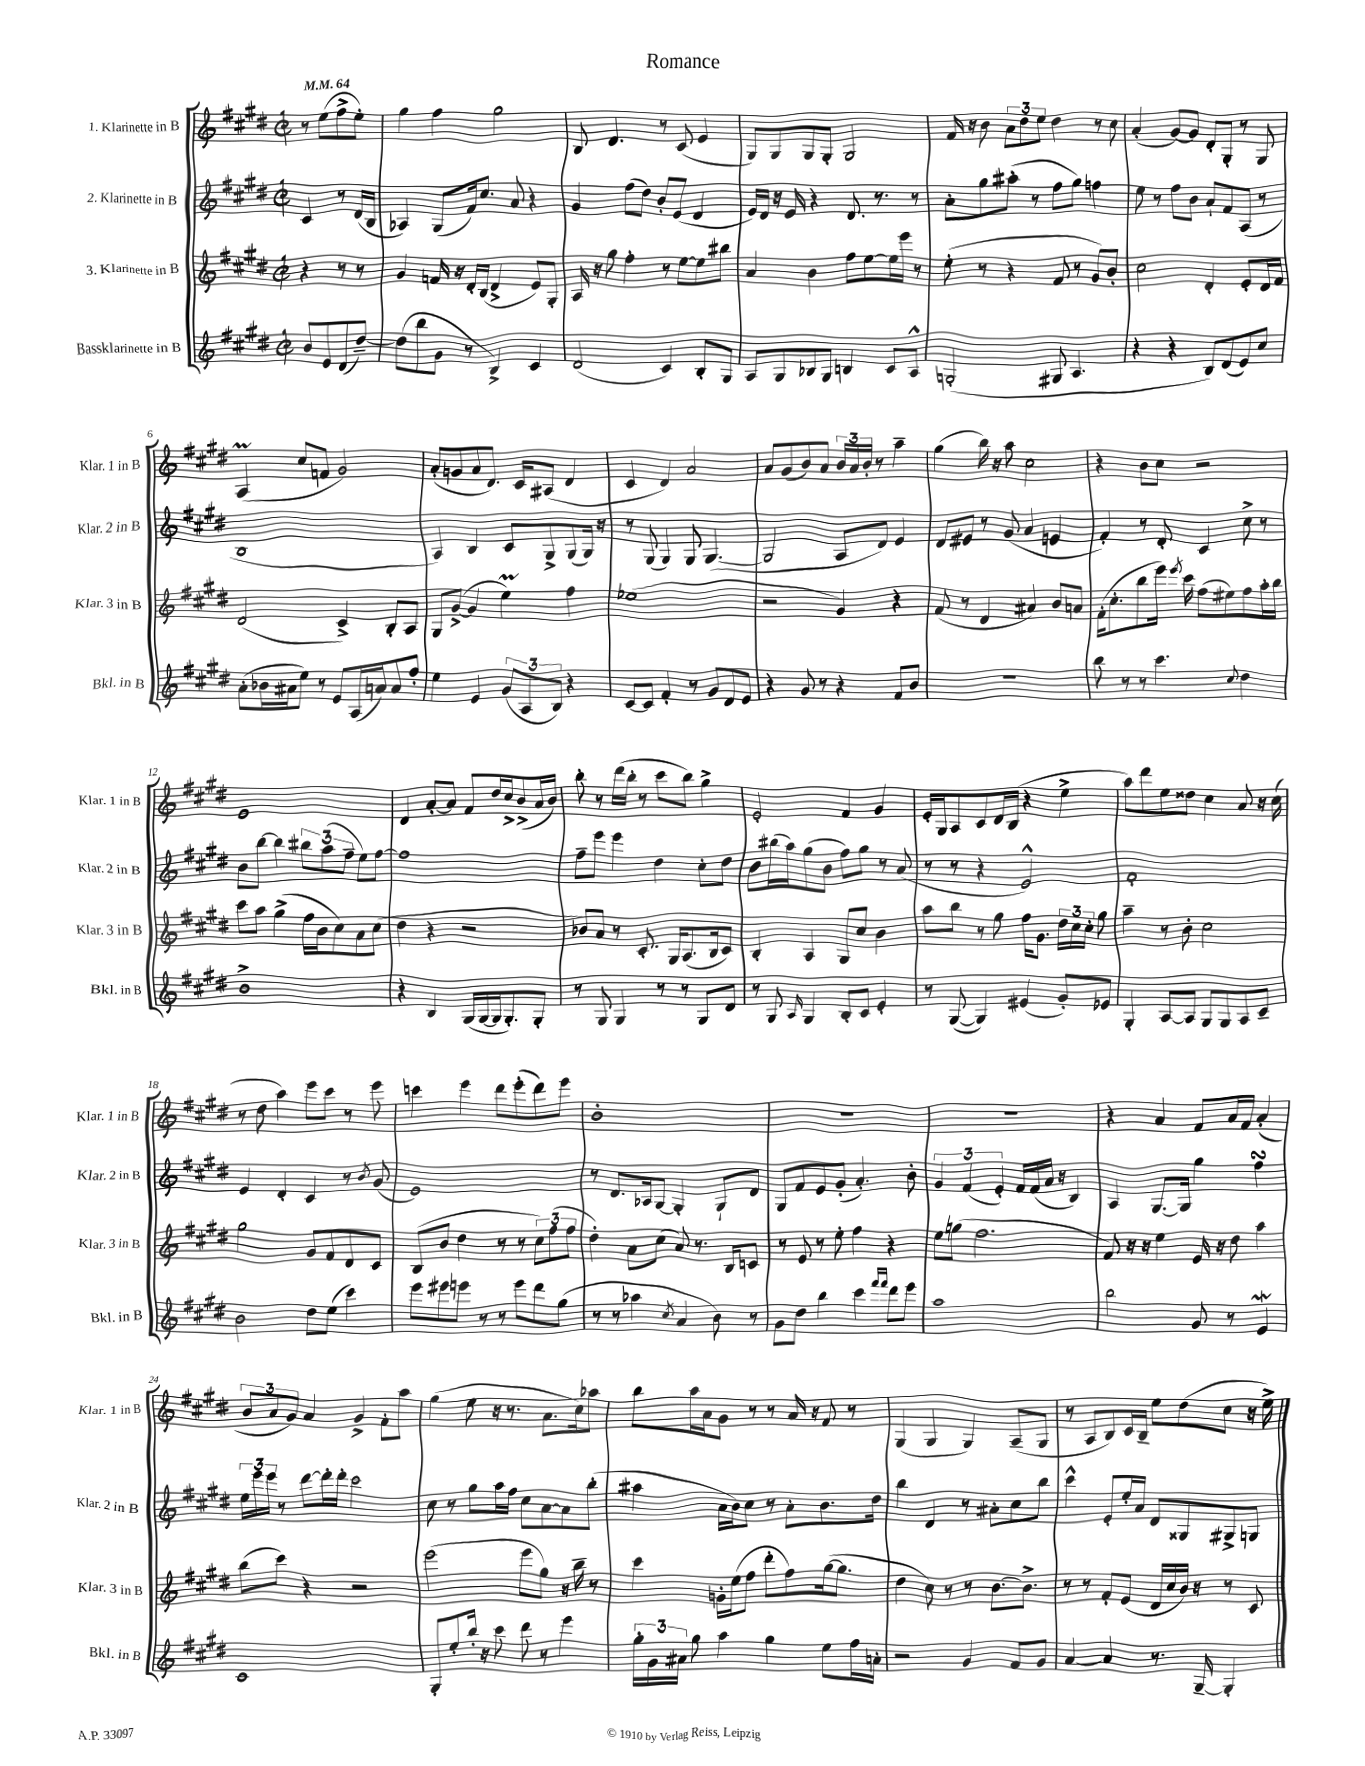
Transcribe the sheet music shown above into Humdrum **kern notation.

**kern	**kern	**kern	**kern
*part4	*part3	*part2	*part1
*staff4	*staff3	*staff2	*staff1
*I"Bassklarinette in B	*I"3. Klarinette in B	*I"2. Klarinette in B	*I"1. Klarinette in B
*I'Bkl. in B	*I'Klar. 3 in B	*I'Klar. 2 in B	*I'Klar. 1 in B
*clefG2	*clefG2	*clefG2	*clefG2
*k[f#c#g#d#]	*k[f#c#g#d#]	*k[f#c#g#d#]	*k[f#c#g#d#]
*M2/2	*M2/2	*M2/2	*M2/2
*met(c|)	*met(c|)	*met(c|)	*met(c|)
*MM64	*MM64	*MM64	*MM64
=	=	=	=
8b/L	4r	4c#/	8r
8e/	.	.	(8ee\L
(8d#/	8r	8r	8ff#^\
[8dd#~/J)	8r	(16d#/LL	8ee'\J)
.	.	16B/JJ	.
=1	=1	=1	=1
(8dd#\L]	4g#/	4A-X/)	4gg#\
8bb\	.	.	.
8g#\J	16fn/	(8G#/L	4ff#\
.	16r	.	.
8r	16d#'/LL	16f#/k)	.
.	(16B/JJ	8.cc#/J	.
4B^/)	4d#^/	.	2gg#\
.	.	8a/	.
4c#/	8e/L)	4r	.
.	8G#'/J	.	.
=2	=2	=2	=2
(2d#/	16A/	4g#/	8B/
.	16r	.	.
.	8gg#\	.	4.d#/
.	4ff#'\	(8ff#\L	.
.	.	8dd#\J)	.
4c#/)	8r	8b'/L	8r
.	[8ee\L	(8e/J	(8c#/
8B'/L	8ee\]	4d#/	4e/
8G#/J	8bb#X\J	.	.
=3	=3	=3	=3
8A/L	4a/	16e/LL)	8G#/L)
.	.	16d#/JJ	.
8G#/	.	16r	8G#/
.	.	16e/	.
8B-X/	4b\	4r	8G#/
8G#/J	.	.	8G#'/J
4Bn/	8ff#\L	8.d#/	2G#/
.	[8ee\	.	.
.	.	8.r	.
8c#/L	16ee\L]	.	.
.	16eee\JJ	.	.
8A^^/J	8r	8r	.
=4	=4	=4	=4
(2Gn'/	(8ee'\	8a'\L	16f#/
.	.	.	16r
.	8r	8gg#\	8b\
.	4r	(8aa#X'\J	12a\L
.	.	.	12dd#\
.	.	8r	.
.	.	.	12ee\J
8G#X/	8f#/	8ff#\L	4dd#\
4.A/	8r	8gg#\J)	.
.	8g#/L)	4ffn\	8r
.	8b'/J	.	8cc#\
=5	=5	=5	=5
4r	2cc#\	8ee\	(4a'/
.	.	8r	.
4r	.	8ff#\L	[8g#/L)
.	.	8b\J	8g#/J]
8B/L)	4d#'/	8a`/L	8d#'/L
(8d#/	.	8f#/	8G#'/J
8e/)	8e'/L	(8A/J	8r
8cc#/J	16d#/L	8r	8G#/
.	16f#/JJ	.	.
!!LO:LB:g=z
=6	=6	=6	=6
(8a'\L	(2d#/	1B	(4AM/
16b-X\L	.	.	.
16a#X\J	.	.	.
8ee\J)	.	.	8cc#/L
8r	.	.	8fn/J
8e/L	4c#^/)	.	2g#/)
(16A/L	.	.	.
16an/J)	.	.	.
8a/	8B'/L	.	.
8ff#'/J	8A/J	.	.
=7	=7	=7	=7
4ee\	8G#/L	4A/)	(8a'/L
.	([8g#^/J	.	8gn/
4e/	4g#/]	4B/	8a/
.	.	.	8.d#/J)
(12g#/L	4eeM\)	8c#/L	.
.	.	.	16c#/KL
12A/	.	.	.
.	.	8G#^/	(8A#X/J
12B/J)	.	.	.
4r	4ff#\	(8G#/	4d#/
.	.	16G#/Jk)	.
.	.	16r	.
=8	=8	=8	=8
[8c#/L	(1ee-X	8r	4c#/
8c#/J]	.	(8G#/	.
4f#'/	.	4G#/)	4d#/)
8r	.	8G#/	2a/
8g#/L	.	([4.G#/	.
8d#/	.	.	.
8e/J	.	.	.
=9	=9	=9	=9
4r	2r	2G#/]	8a/L
.	.	.	(8g#/
8g#/	.	.	8b/)
8r	.	.	8a/J
4r	4g#/)	8A/L	24b/LL
.	.	.	24a/
.	.	.	24b'/JJ
.	.	8d#/J)	8r
8f#/L	4r	4e/	4aa~\
8b/J	.	.	.
=10	=10	=10	=10
1r	(8f#/	8d#/L	(4gg#\
.	8r	8e#X/J	.
.	4d#/	8r	16bb\)
.	.	.	16r
.	.	(8g#/	8aa\
.	4a#X/)	4a/	2cc#\
.	8b/L	4en/	.
.	8an/J	.	.
=11	=11	=11	=11
8bb\	(16f#'\KL	4f#'/)	4r
.	8.cc#'\	.	.
8r	.	.	.
8r	8bb\	8r	8b\L
4.ccc#\	16eee\Jk)	8d#'/	8cc#\J
.	8qeee/	.	.
.	16ccc#\	.	.
.	(8ff#\L	4c#/	2r
.	8ee#X\)	.	.
8qqcc#/	.	.	.
4dd#\	8ff#\	8cc#^\	.
.	16aa'\L	8r	.
.	16bb\JJ	.	.
!!LO:LB:g=z
=12	=12	=12	=12
1b^	8ccc#\L	8b\L	1e
.	8aa\J	[8bb\J	.
.	(4gg#^\	4bb\]	.
.	16ff#\LL	12bb#X\L	.
.	16b\J	.	.
.	.	(12aa\	.
.	8cc#\)	.	.
.	.	12ff#~\J	.
.	8a\	8ee\L)	.
.	(8cc#\J	[8ff#\J	.
=13	=13	=13	=13
4r	4dd#\	1ff#]	4d#/
4B/	4r	.	[8a'/L
.	.	.	8a/J]
(16G#/LL	2r	.	8f#/L
[16G#/	.	.	.
16G#/J]	.	.	16dd#/L
8.G#'/)	.	.	16cc#^/J
.	.	.	(8b^/
8G#'/J	.	.	16a/L
.	.	.	16b/JJ)
=14	=14	=14	=14
8r	8b-X/L)	8ff#~\L	8bb'\
8G#/	8a/J	8eee\J	8r
4G#/	8r	4eee\	(16ddd#\LL
.	.	.	16bb'\JJ
.	8.c#'/	.	8r
8r	.	4dd#\	8ccc#\L
.	16G#/KL	.	.
8r	(8.A/	.	8bb\J)
8G#/L	.	8cc#'\L	4gg#^\
.	16B/k	.	.
8d#/J	8c#/J)	8dd#\J	.
=15	=15	=15	=15
8r	4B'/	8b\L	2e'/
8G#/	.	(16bb#X\L	.
.	.	16aa\J)	.
16qqA/	.	.	.
4G#/	4A/	(8gg#\	.
.	.	8b\J	.
8B'/L	8G#/L	8ff#\L)	4f#/
8c#/J	8cc#/J	8gg#\J	.
4e'/	4b\	8r	4g#/
.	.	(8a/	.
=16	=16	=16	=16
8r	8aa\L	8r	16e'/LL
.	.	.	16G#/J
([8G#/	8bb\J	8r	8A/
4G#/])	8r	4r	8c#/
.	8gg#\	.	16d#/L
.	.	.	(16B/JJ
(4e#X/	16ff#\KL	2e^^/)	4r
.	8.g#\J	.	.
8g#'/L)	24dd#\LL	.	4ee^\
.	24cc#\	.	.
.	24cc#'\JJ	.	.
8e-X/J	8gg#\	.	.
=17	=17	=17	=17
4G#'/	4aa~\	1f#'	8aa\L)
.	.	.	8ddd#\
[8A/L	8r	.	8ee\
8A/J]	8b'\	.	8dd##X\J
8G#/L	2cc#\	.	4cc#\
8G#/	.	.	.
8A/	.	.	8a/
8c#~/J	.	.	16r
.	.	.	(16cc#\
!!LO:LB:g=z
=18	=18	=18	=18
2b\	2gg#\	4e/	8r
.	.	.	8dd#\
.	.	4d#'/	4aa\)
8dd#\L	8g#/L	4c#/	8eee\L
(8ee\J	8f#/	.	8ccc#\J
4ccc#\)	8d#/	8r	8r
.	.	8qb/	.
.	8c#/J	(8g#/	8eee\
=19	=19	=19	=19
8eee\L	(8B/L	1e)	4cccn\
8eee#X\	8b/J	.	.
8eeen\J	4dd#\	.	4eee\
8r	.	.	.
8r	8r	.	8ddd#\L
8eee\L	8r	.	(8eee'\
8ddd#\	12cc#\L)	.	8ddd#\)
.	(12ff#\	.	.
(8gg#\J	.	.	8eee\J
.	12ff#\J	.	.
=20	=20	=20	=20
8r	4dd#'\)	8r	1b'
8r	.	8.d#/L	.
4aa-X\	8a\L	.	.
.	.	16A-X/k	.
.	(8cc#\J	[8G#/J	.
8qcc#/	.	.	.
4a/	8a/)	4G#'/]	.
.	8.r	.	.
8b\)	.	8G#`/L	.
.	16B/KL	.	.
8r	8cn/J	8d#/J	.
=21	=21	=21	=21
8g#\L	8r	8G#/L	1r
8dd#\J	8e/	8f#/	.
4bb\	8r	8e/	.
.	8ee'\	(8g#'/J	.
4ccc#\	4ff#\	4.a'/)	.
16qqfff#/LL	.	.	.
16qqfff#/JJ	.	.	.
8ddd#\L	4r	.	.
8eee\J	.	8b'\	.
=22	=22	=22	=22
1aa	8ee\L	6g#/	1r
.	(8ggn\J	.	.
.	.	(6f#/	.
.	2.ff#\	.	.
.	.	6e'/)	.
.	.	16f#/LL	.
.	.	(16f#/	.
.	.	16a/JJ	.
.	.	16r	.
.	.	4B/)	.
=23	=23	=23	=23
2bb\	8f#/)	4A/	4r
.	16r	.	.
.	16r	.	.
.	4ee\	[8.G#/L	4a/
.	.	16G#/Jk]	.
8g#/	16e/	4gg#\	8f#/L
.	16r	.	.
8r	8dd#\	.	16a/L
.	.	.	16f#/JJ
4ew/	4aa\	4ff#sSSS\	(4a'/
!!LO:LB:g=z
=24	=24	=24	=24
1c#	(8bb\L	24ee\LL	12b/L
.	.	24eee\	.
.	.	24eee\JJ	12a/
.	8ccc#\J)	8r	.
.	.	.	12g#/J)
.	4r	[8ddd#\L	4a/
.	.	16ddd#'\L]	.
.	.	16ddd#'\JJ	.
.	2r	2ccc#\	4g#^/
.	.	.	8f#'\L
.	.	.	8aa\J
=25	=25	=25	=25
8G#'/L	(2eee\	8cc#\	(4gg#\
8ee'/	.	8r	.
16bb'/Jk	.	8gg#\L	8ee\
16r	.	.	.
8ccc#\	.	16aa\L	16r
.	.	16ff#\JJ	8.r
8ddd#\	8eee\L	8cc#\L	.
8r	8gg#\J)	[8a\	8.a\L
4eee\	16r	8a\]	.
.	16bb~\	.	16cc#\k)
.	8r	(8bb'\J	8aa-X\J
=26	=26	=26	=26
24gg#'\LL	4ccc#\	4aa#X\	8bb\L
24g#\	.	.	.
24a#X\JJ	.	.	.
8gg#\	.	.	16aa\L
.	.	.	16a\J
4aa\	16gn'\LL	16a\LL	8g#\J
.	(16ee\J	16b\J)	.
.	8ff#\J	8cc#\J	8r
4gg#\	8ddd#'\L	8r	8r
.	8ff#\)	8a'\L	16a/
.	.	.	16r
8ee\L	([16gg#\k	8.b\	8f#/
.	8.gg#\J]	.	.
16ff#\L	.	.	8r
16an'\JJ	.	16dd#\Jk	.
=27	=27	=27	=27
2r	4dd#\	4bb\	(4G#/
.	8cc#\)	4d#/	4G#/
.	8r	.	.
4g#/	8r	8r	4G#/)
.	[8.b\L	8a#X'\L	.
8f#/L	.	8cc#\	(8A~/L
.	8.b^\J]	.	.
8g#/J	.	8bb\J	8G#/J
=28	=28	=28	=28
[4a/	8r	4ccc#^^\	8r
.	8r	.	8A/L
4a/]	8f#'/L	8e'/L	8B/)
.	(8e/J	16ee'/L	16c#/L
.	.	16a/JJ	16B~/JJ
8.r	16d#/LL	8d#/L	8ee\L
.	16cc#/	.	.
.	16b/JJ)	8G##X/	(8dd#\
[16G#~/	16r	.	.
4G#'/]	8r	8G#X^/	8cc#\J
.	8c#/	8Gn/J	16r
.	.	.	16ee^\)
==	==	==	==
*-	*-	*-	*-
